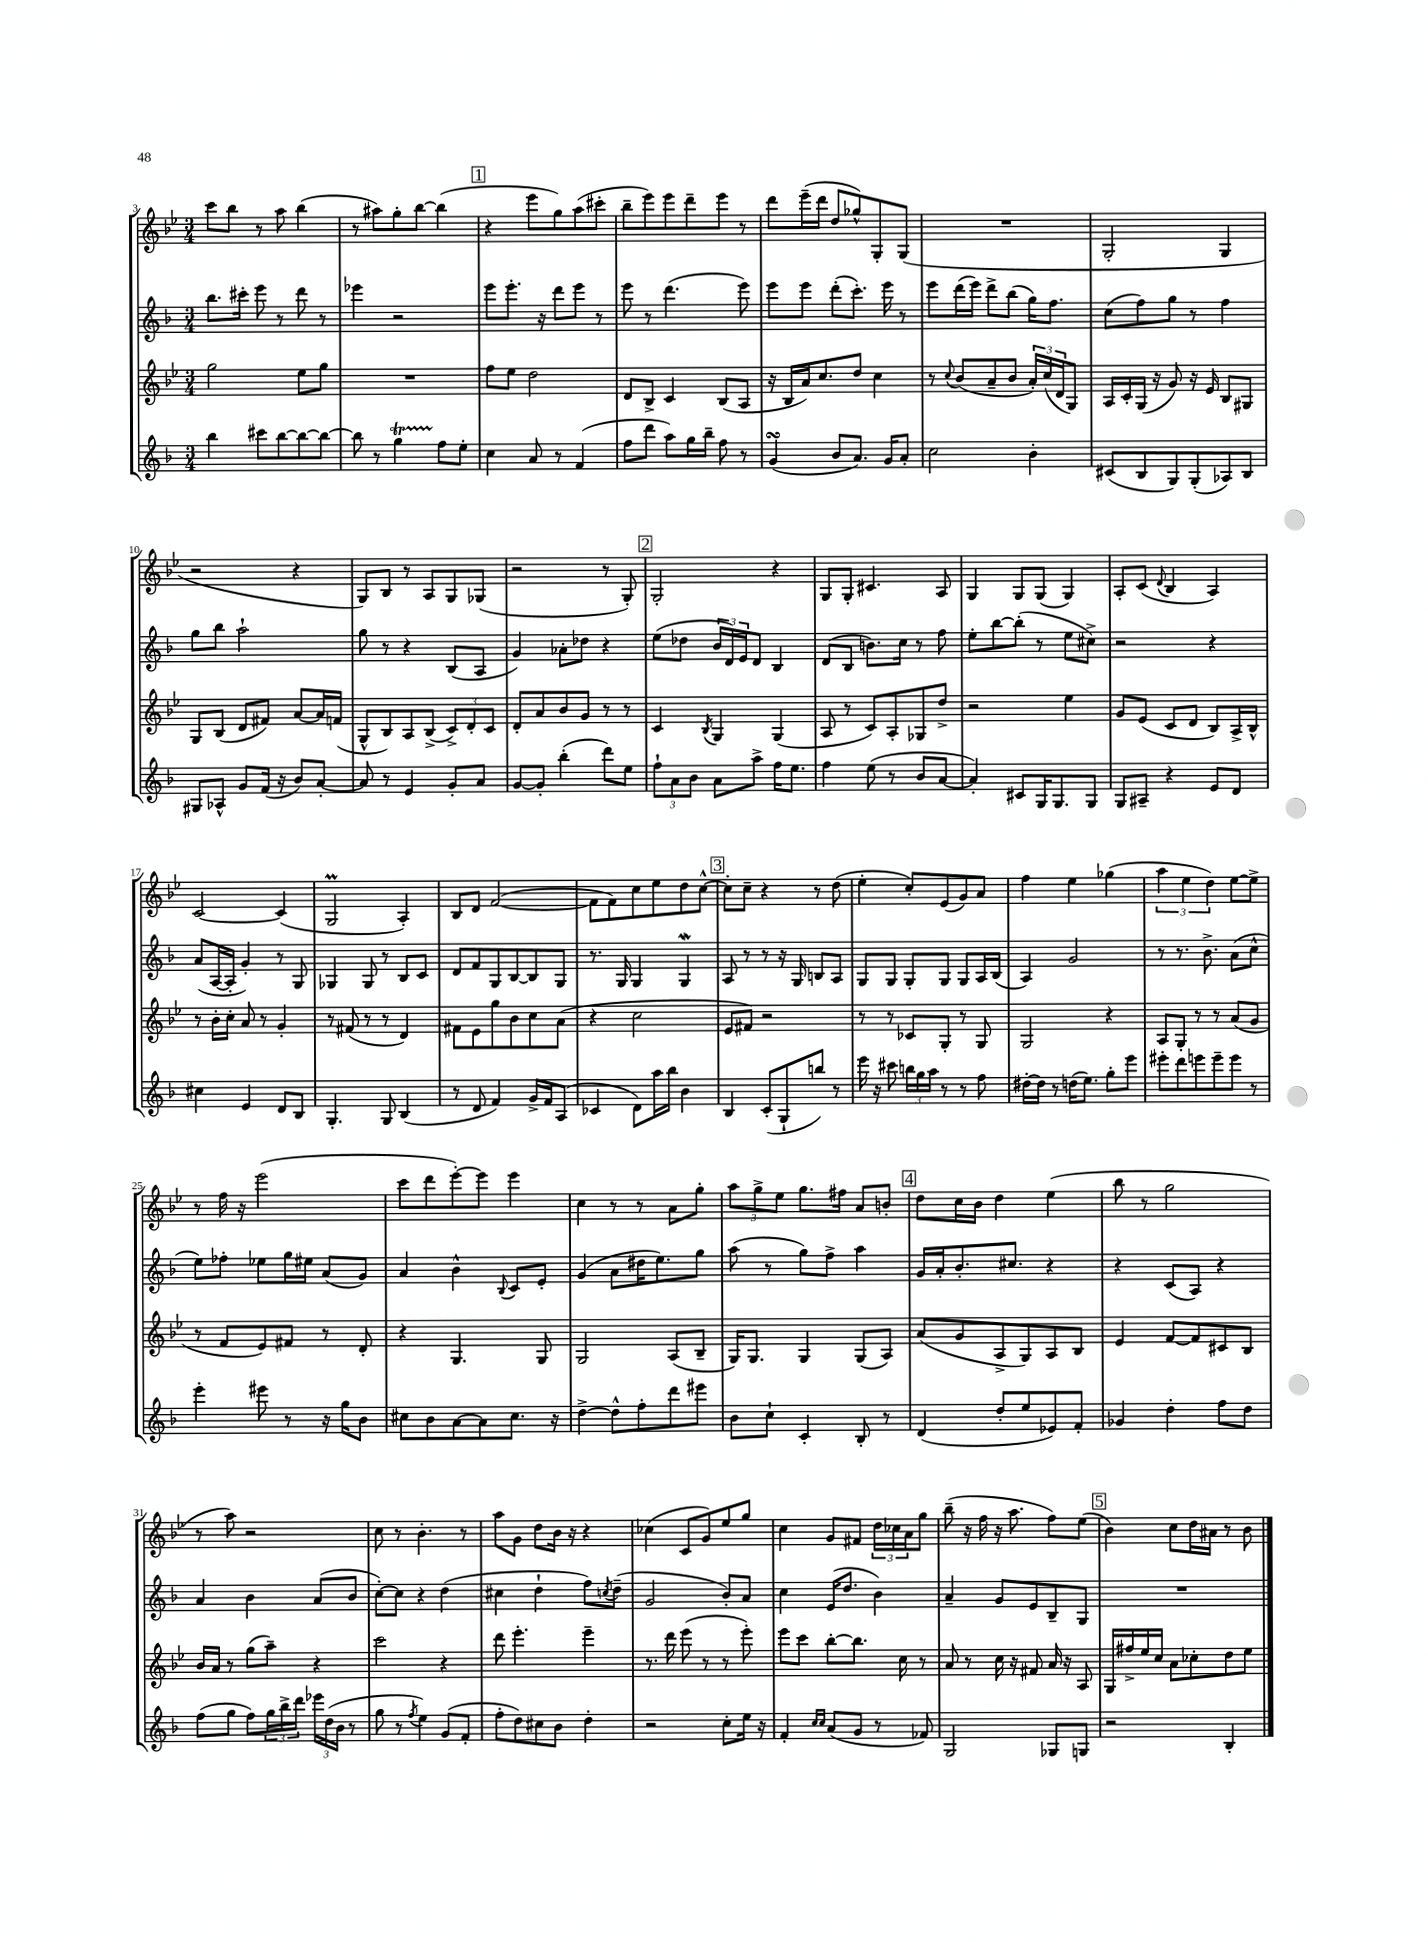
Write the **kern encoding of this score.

**kern	**kern	**kern	**kern
*staff4	*staff3	*staff2	*staff1
*clefG2	*clefG2	*clefG2	*clefG2
*k[b-]	*k[b-e-]	*k[b-]	*k[b-e-]
*M3/4	*M3/4	*M3/4	*M3/4
4bb-\	2gg\	8.bb-\L	8ccc\L
.	.	.	8bb-\J
.	.	16ccc#'\Jk	.
8ccc#\L	.	8eee\	8r
[8bb-\	.	8r	8aa\
8bb-\_	8ee-\L	8ddd\	(4bb-\
8bb-\_J	8gg\J	8r	.
=	=	=	=
8bb-\]	2.r	4eee-\	8r
8r	.	.	8aa#\L)
4gg\	.	2r	8gg'\
.	.	.	[8bb-\J
8ff\L	.	.	(4bb-\]
8ee'\J	.	.	.
=	=	=	=
4cc\	8ff\L	8eee\L	4r
.	8ee-\J	8.eee'\J	.
8a/	2dd\	.	8eee-\L
.	.	16r	.
8r	.	8ddd\L	8gg\)
(4f/	.	8eee\J	(8aa\
.	.	8r	8ccc#'\J
=	=	=	=
8ff\L	8d/L	8eee\	8bb-~\L
8ddd\J	8B-^/J	8r	8eee-\)
8aa\L)	4c/	(4.ddd\	8eee-\
16gg\L	.	.	8ddd~\
16bb-~\JJ	.	.	.
8ff\	(8B-/L	.	8eee-\J
8r	8A/J	8eee\)	8r
=	=	=	=
(4g/	16r	8eee\L	8ddd\L
.	16B-/LL	.	.
.	16a/J)	8eee\J	(16eee-~\L
.	8.cc/	.	16ddd\JJ
8b-/L	.	(8ddd'\L	8dd/L
8.a/J)	8dd/J	8.ccc'\J)	8gg-^^/)
.	4cc\	.	8G'/
16g/LK	.	16eee\	.
8a'/J	.	8r	(8G/J
=	=	=	=
2cc\	8r	8eee\L	2.r
.	8qqcc/	.	.
.	(8b-/L	(16ddd\L	.
.	.	16eee\JJ)	.
.	8a~/	8ddd^\L	.
.	8b-/J	(8bb-\J	.
4b-'\	24a'/LL)	16gg\LK)	.
.	(24cc/	.	.
.	.	8.ff\J	.
.	24d/J	.	.
.	8G/J)	.	.
=	=	=	=
(8c#/L	16A/LL	(8cc\L	2G'/
.	16c'/	.	.
8B-/	(16G/JJ	8ff\)	.
.	16r	.	.
8G/)	8g/)	8gg\J	.
(8G'/	16r	8r	.
.	16e-/	.	.
8A-/)	8B-/L	4ff\	4G/
8B-/J	8G#/J	.	.
=	=	=	=
8G#/L	8G/L	8gg\L	2r
8A-^^/J	(8B-/J	8bb-\J	.
8g/L	8d/L	2aa`\	.
(16f/Jk	8f#/J)	.	.
16r	.	.	.
8b-/L)	[8a/L	.	4r
[8a'/J	16a/]L	.	.
.	(16f/JJ	.	.
=	=	=	=
8a/]	8G^^/L	8gg\	8G/L)
8r	8B-/)	8r	8B-/J
4e/	8A/	4r	8r
.	(8B-^/J	.	8A/L
8g'/L	12c^/L)	(8B-/L	8G/
.	12d'/	.	.
8a/J	.	8A/J	(8G-/J
.	12c/J	.	.
=	=	=	=
[8g/L	8d'/L	4g/)	2r
8g'/]J	8a/	.	.
(4bb-'\	8b-/	8a-'\L	.
.	8g/J	8dd-\J	.
8ddd\L)	8r	4r	8r
8ee\J	8r	.	8G'/)
=	=	=	=
12ff`\L	4c/	(8ee\L	2G'/
12a\	.	.	.
.	.	8dd-\J	.
12b-\J	.	.	.
.	8qB-/	.	.
8a\L	4G/	24b-/LL	.
.	.	24d/)	.
.	.	24e/J	.
8aa^\J	.	8d/J	.
16ff\LK	(4G/	4B-/	4r
8.ee\J	.	.	.
=	=	=	=
4ff\	8A/	(8d/L	8G/L
.	8r	8B-/J	8G'/J
(8ee\	8c/L)	8.b\L)	4.c#/
8r	8A'/	.	.
.	.	16cc\Jk	.
8b-/L	8G-/	8r	.
[8a/J	8dd^/J	8ff\	8A/
=	=	=	=
4a'/])	2r	8ee'\L	4G/
.	.	[8bb-\	.
8c#/L	.	(8bb-'\]J	8G/L
16G/K	.	8r	(8G/J
8.G/	.	.	.
.	4ee-\	8ee\L	4G/)
8G/J	.	8cc#^\J)	.
=	=	=	=
8G/L	8g/L	2r	8A'/L
8A#~/J	(8e-/J	.	(8c/J
.	.	.	8qqd/
4r	8c/L	.	4B-/
.	8d/J	.	.
8e/L	8B-/L)	4r	4A/)
8d/J	16A^/L	.	.
.	16B-^^/JJ	.	.
=	=	=	=
4cc#\	8r	(8a/L	[2c/
.	16b-'\LL	[16A/L	.
.	16cc'\JJ	16A'/]JJ	.
4e/	8a/	4g'/)	.
.	8r	.	.
8d/L	4g'/	8r	(4c/]
8B-/J	.	8G/	.
=	=	=	=
4.G'/	8r	4G-/	2G/
.	(8f#/	.	.
.	8r	8G-/	.
8G/	8r	8r	.
(4B-/	4d/)	8B-/L	4A'/)
.	.	8c/J	.
=	=	=	=
8r	8f#\L	8d/L	8B-/L
8d/	8e-\	8f/	8d/J
4f/)	8gg\	8G/	([2f/
.	8b-\	[8B-/	.
16g^/LL	8cc\	8B-/]	.
16f/J	.	.	.
(8A/J	(8a\J	8G/J	.
=	=	=	=
4c-/	4r	8.r	8f\]L
.	.	.	8f\)
.	.	16G/	.
8d\L)	2cc\	4G/	8cc\
16aa\L	.	.	8ee-\
16bb-\JJ	.	.	.
4b-\	.	4G/	8dd\
.	.	.	[8cc^^\J
=	=	=	=
4B-/	8e-/L	8A/	8cc'\]L
.	8f#/J)	8r	8cc~\J
(8c'/L	2r	8r	4r
8G`/	.	16r	.
.	.	16G/	.
8bb/J)	.	8B/L	8r
8r	.	8A/J	(8dd\
=	=	=	=
16eee\	8r	8G/L	4ee-'\
16r	.	.	.
8ccc#\	8r	8G/J	.
24bb\LL	8c-/L	8G'/L	8cc'/L)
24gg\	.	.	.
24aa\JJ	.	.	.
8r	8G'/J	8G/J	(8e-/
8r	8r	8G/L	8g/)
8ff\	8G/	16A/L	8a/J
.	.	(16B-/JJ	.
=	=	=	=
[16dd#'\LL	2G/	4A/)	4ff\
16dd#\]JJ	.	.	.
8r	.	.	.
(16dd\LK	.	2g/	4ee-\
8.ee\J)	.	.	.
8gg'\L	4r	.	(4gg-\
8eee\J	.	.	.
=	=	=	=
8eee#'\L	8A/L	8r	6aa\
8ddd\	8G'/J	8.r	.
.	.	.	6ee-\
8eee\	8r	.	.
.	.	8.b-^\	.
.	.	.	6dd\)
8eee~\	8r	.	.
8eee\J	(8a/L	(8a\L	[8ee-\L
8r	8g/J	8cc^^\J	8ee-^\]J
=	=	=	=
4eee'\	8r	8ee\L)	8r
.	8f/L	8ff-'\J	16ff\
.	.	.	16r
8eee#\	8e-/)	8ee-\L	(2eee-\
8r	8f#/J	16gg\L	.
.	.	16ee#\JJ	.
16r	8r	(8a/L	.
16gg\LK	.	.	.
8b-\J	8d'/	8g/J)	.
=	=	=	=
8cc#\L	4r	4a/	8ccc\L
8b-\	.	.	8ddd\
[8a\	4.G/	4b-^^\	[8eee-'\)
8a\]	.	.	8eee-\]J
.	.	8qqB-/	.
8.cc#\J	.	8c/L	4eee-\
.	8G/	8e'/J	.
16r	.	.	.
=	=	=	=
[4dd^\	2G/	(4g/	4cc\
8dd^^\]L	.	8a\L	8r
8ff'\	.	16dd#\K	8r
.	.	8.ee\)	.
8ddd\	(8A/L	.	8a\L
8eee#\J	8B-~/J	8gg\J	8gg'\J
=	=	=	=
8b-\L	16G/LK)	(8aa\	12aa\L
.	8.G/J	.	.
.	.	.	12gg^\
8cc`\J	.	8r	.
.	.	.	12ee-\J
4c'/	4G/	8gg\L)	8.gg\L
.	.	8ff^\J	.
.	.	.	16ff#\Jk
8B-'/	(8G/L	4aa\	8a/L
8r	8A/J)	.	8b'/J
=	=	=	=
(4d/	(8a/L	16g/LL	8dd\L
.	.	16a'/J	.
.	8g/	8.b-'/	16cc\L
.	.	.	16b-\JJ
8dd'/L	8A^/	.	4dd\
.	.	8.cc#/J	.
8ee/	8G/)	.	.
8e-/)	8A/	4r	(4ee-\
8f'/J	8B-/J	.	.
=	=	=	=
4g-/	4e-/	4r	8bb-\
.	.	.	8r
4dd'\	[8f/L	(8c/L	2gg\
.	8f/]	8A/J)	.
8ff\L	8c#/	4r	.
8dd\J	8B-/J	.	.
=	=	=	=
(8ff\L	16b-/LL	4a/	8r
.	16a/JJ	.	.
8gg\J	8r	.	8aa\)
8ff\L)	(8gg\L	4b-\	2r
24gg\L	8aa~\J)	.	.
24bb-^\	.	.	.
24ddd\JJ	.	.	.
24eee-\LL	4r	(8a/L	.
(24dd\	.	.	.
24b-\JJ	.	.	.
8r	.	8b-/J	.
=	=	=	=
8gg\	2ccc\	[8cc'\L)	8cc\
8r	.	8cc\]J	8r
8qff/	.	.	.
4ee\)	.	4r	4.b-'\
(8g/L	4r	(4dd\	.
8f'/J	.	.	8r
=	=	=	=
8ff'\L	8ddd\	4cc#\	8aa\L
8dd\)	4.eee-'\	.	8g\J
8cc#\	.	4dd`\	8dd\L
8b-\J	.	.	16b-\Jk
.	.	.	16r
4dd'\	4eee-~\	8ff\L)	4r
.	.	8qcc/	.
.	.	(8dd~\J	.
=	=	=	=
2r	8.r	2g/	(4cc-\
.	16ddd\	.	.
.	(8eee-\	.	8c/L
.	8r	.	8g/)
8cc'\L	8r	8b-'/L)	8ee-/
16ee\Jk	8eee-'\)	8a/J	8gg/J
16r	.	.	.
=	=	=	=
4f'/	8eee-\L	4cc\	4cc\
.	8ccc\J	.	.
16qqcc/LL	.	.	.
16qqcc/JJ	.	.	.
(8a/L	[8bb-'\L	(16e/LK	8g/L
.	.	8.dd/J	.
8g/J	8.bb-\]J	.	8f#/J
8r	.	4b-\)	24dd\LL
.	.	.	24cc-\
.	16cc\	.	.
.	.	.	24a\J
8f-/)	8r	.	8gg\J
=	=	=	=
2G/	8a/	4a~/	(8bb-~\
.	8r	.	16r
.	.	.	16ff\
.	16cc\	8g/L	16r
.	16r	.	8.aa\
.	8f#/	8e/	.
8G-/L	16a/	8B-~/	8ff\L)
.	16r	.	.
8G/J	8A/	8G/J	(8ee-\J
=	=	=	=
2r	16G/LL	2.r	4b-\)
.	16ff#^/	.	.
.	16ee-/	.	.
.	16cc/JJ	.	.
.	8a\L	.	8cc\L
.	8cc-'\	.	16dd\L
.	.	.	16a#\JJ
4B-'/	8dd\	.	8r
.	8ee-\J	.	8b-\
==	==	==	==
*-	*-	*-	*-
